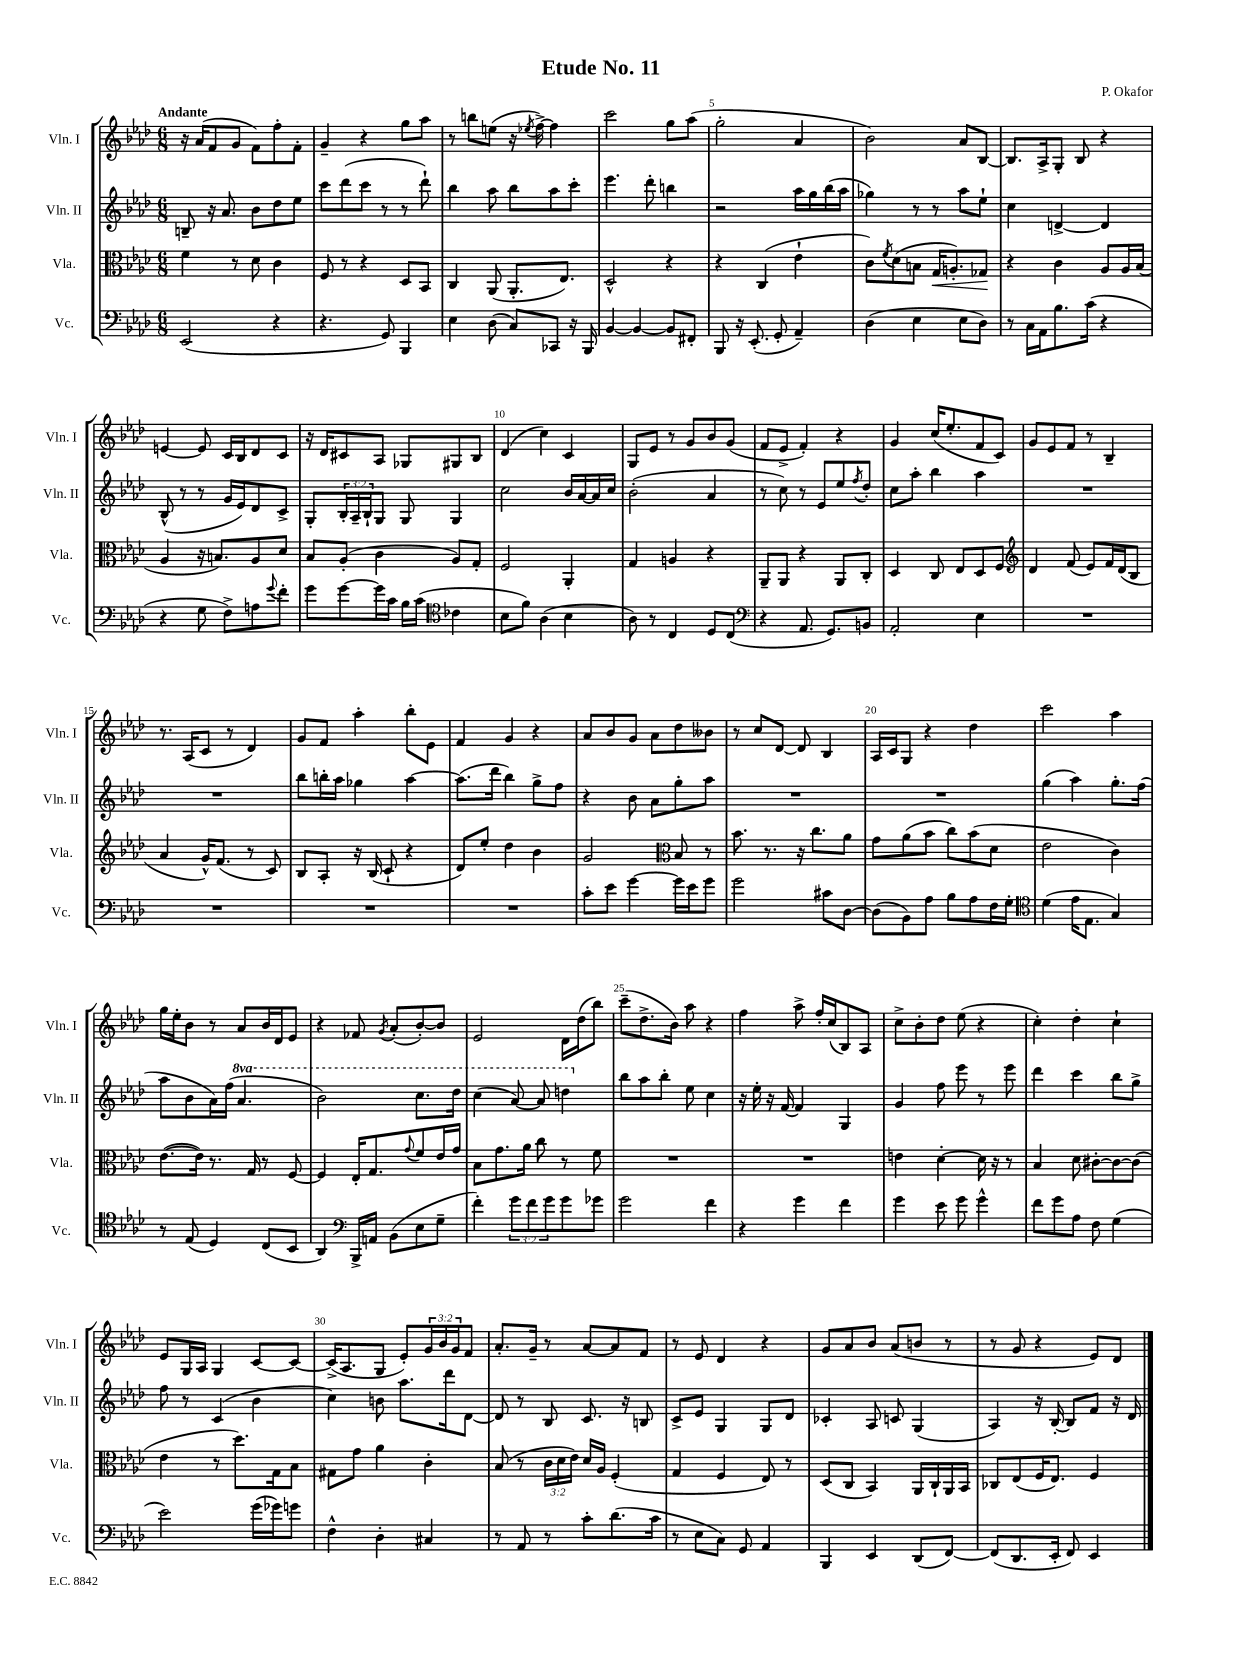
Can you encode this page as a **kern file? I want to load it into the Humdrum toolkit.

**kern	**kern	**dynam	**kern	**kern
*part4	*part3	*part3	*part2	*part1
*staff4	*staff3	*staff3	*staff2	*staff1
*I"Vc.	*I"Vla.	*	*I"Vln. II	*I"Vln. I
*I'Vc.	*I'Vla.	*	*I'Vln. II	*I'Vln. I
*clefF4	*clefC3	*	*clefG2	*clefG2
*k[b-e-a-d-]	*k[b-e-a-d-]	*	*k[b-e-a-d-]	*k[b-e-a-d-]
*M6/8	*M6/8	*	*M6/8	*M6/8
=1	=1	=1	=1	=1
!	!	!	!	!LO:TX:a:B:t=Andante
(2EE-/	4f\	.	8Bn~/	16r
.	.	.	.	(16a-/KL
.	.	.	16r	8f/
.	.	.	8.a-/	.
.	8r	.	.	8g/J
.	8d-\	.	8b-\L	8f\L)
4r	4c\	.	8dd-\	8ff'\
.	.	.	8ee-\J	8f'\J
=2	=2	=2	=2	=2
4.r	8F/	.	8ccc\L	4g~/
.	8r	.	(8ddd-\	.
.	4r	.	8ccc\J	4r
8GG/)	.	.	8r	.
4BBB-/	8D-/L	.	8r	8gg\L
.	8BB-/J	.	8ddd-`\)	8aa-\J
=3	=3	=3	=3	=3
4E-\	4C/	.	4bb-\	8r
.	.	.	.	8bbn\L
(8D-\	(8AA-/	.	8aa-\	(8een\J
8C/L)	8.AA-'/L	.	8bb-\L	16r
.	.	.	.	8qee-X/
.	.	.	.	[16ff^\)
8CC-X/J	.	.	8aa-\	4ff\]
.	8.E-/J)	.	.	.
16r	.	.	8ccc'\J	.
16BBB-/	.	.	.	.
=4	=4	=4	=4	=4
[4BB-/	2D-^^/	.	4.eee-\	2ccc\
4BB-/_	.	.	.	.
.	.	.	8ddd-'\	.
8BB-/L]	4r	.	4bbn\	8gg\L
8FF#X'/J	.	.	.	(8aa-\J
=5	=5	=5	=5	=5
8BBB-/	4r	.	2r	2gg'\
16r	.	.	.	.
(8.EE-'/	.	.	.	.
.	(4C/	.	.	.
8GG'/	.	.	.	.
4AA-~/)	4e-`\	.	16aa-\LL	4a-/
.	.	.	16gg\	.
.	.	.	(16bb-\	.
.	.	.	16aa-\JJ	.
=6	=6	=6	=6	=6
(4D-\	8c\L)	.	4gg-X\)	2b-\)
.	8qf/	.	.	.
.	(8d-\	.	.	.
4E-\	8Bn\J	.	8r	.
!	!	!LO:HP:b	!	!
.	16G/KL	<	8r	.
.	8.An'/)	.	.	.
8E-\L	.	.	8aa-\L	8a-/L
8D-\J)	8G-X/J	.	8ee-`\J	[8B-/J
.	.	[	.	.
=7	=7	=7	=7	=7
8r	4r	.	4cc\	8.B-/L]
16C\LL	.	.	.	.
16AA-\J	.	.	.	16A-^/k
8.B-\	4c\	.	[4dn^/	8G'/J
.	.	.	.	8B-/
(16c\Jk	.	.	.	.
4r	8A-/L	.	4d/]	4r
.	16A-/L	.	.	.
.	(16B-/JJ	.	.	.
!!LO:LB:g=z
=8	=8	=8	=8	=8
4r	4A-/	.	(8B-^^/	[4en/
.	.	.	8r	.
8G\	16r	.	8r	8e/]
.	8.Bn/L)	.	.	.
8F^\L)	.	.	16g/LL	16c/LL
.	.	.	16e-/J)	16B-/J
8An\	8A-/	.	8d-/	8d-/
8qqg/	.	.	.	.
8f'\J	8d-/J	.	8c^/J	8c/J
=9	=9	=9	=9	=9
8g\L	8B-/L	.	8G'/L	16r
.	.	.	.	16d-/KL
[8g\	(8A-'/J	.	24B-'/L	8c#X/
.	.	.	24A-~/	.
.	.	.	24B-`/J	.
16g\L]	4c\	.	8G/J	8A-/J
16c\JJ	.	.	.	.
16B-\LL	.	.	8G/	8G-X/L
(16c\JJ	.	.	.	.
*clefC4	*	*	*	*
4c-X\	8A-/L)	.	4G/	8G#X/
.	8G'/J	.	.	8B-/J
=10	=10	=10	=10	=10
8B-\L	2F/	.	2cc\	(4d-/
8f\J)	.	.	.	.
(4A-\	.	.	.	4cc\)
4B-\	4AA-'/	.	16b-/LL	4c/
.	.	.	[16a-/	.
.	.	.	16a-/]	.
.	.	.	16cc/JJ	.
=11	=11	=11	=11	=11
8A-\)	4G/	.	(2b-'\	8G/L
8r	.	.	.	8e-/J
4C/	4An/	.	.	8r
.	.	.	.	8g/L
8D-/L	4r	.	4a-/	8b-/
(8C/J	.	.	.	(8g/J
=12	=12	=12	=12	=12
*clefF4	*	*	*	*
4r	8AA-~/L	.	8r	8f/L
.	8AA-/J	.	8cc\)	8e-^/J
8.AA-/	4r	.	8r	4f'/)
.	.	.	8e-/L	.
8.GG/L)	.	.	.	.
.	8AA-/L	.	8ee-/	4r
.	.	.	8qff/	.
8BBn/J	8C'/J	.	8dd-'/J	.
=13	=13	=13	=13	=13
2AA-'/	4D-/	.	8cc\L	4g/
.	.	.	8aa-'\J	.
.	8C/	.	4bb-\	(16cc/KL
.	.	.	.	8.ee-'/
.	8E-/L	.	.	.
4E-\	8D-/	.	4aa-\	8f/
.	8F/J	.	.	8c/J)
=14	=14	=14	=14	=14
*	*clefG2	*	*	*
2.r	4d-/	.	2.r	8g/L
.	.	.	.	8e-/
.	(8f/	.	.	8f/J
.	8e-/L)	.	.	8r
.	16f/L	.	.	4B-~/
.	(16d-/J	.	.	.
.	8B-/J	.	.	.
!!LO:LB:g=z
=15	=15	=15	=15	=15
2.r	4a-/	.	2.r	8.r
.	.	.	.	(16A-/KL
.	16g^^/KL)	.	.	8c/J
.	(8.f/J	.	.	.
.	.	.	.	8r
.	8r	.	.	4d-/)
.	8c/)	.	.	.
=16	=16	=16	=16	=16
2.r	8B-/L	.	8bb-\L	8g/L
.	8A-'/J	.	16bbn'\L	8f/J
.	.	.	16aa-\JJ	.
.	16r	.	4gg-X\	4aa-'\
.	(16B-/	.	.	.
.	8c`/	.	.	.
.	4r	.	[4aa-\	8bb-'\L
.	.	.	.	8e-\J
=17	=17	=17	=17	=17
2.r	8d-/L)	.	(8.aa-\L]	4f/
.	8ee-'/J	.	.	.
.	.	.	16ddd-\Jk	.
.	4dd-\	.	4bb-\)	4g/
.	4b-\	.	8gg^\L	4r
.	.	.	8ff\J	.
=18	=18	=18	=18	=18
8c'\L	2g/	.	4r	8a-/L
8e-\J	.	.	.	8b-/
[4g\	.	.	8b-\	8g/J
.	.	.	8a-\L	8a-\L
*	*clefC3	*	*	*
16g\LL]	8B-/	.	8gg'\	8dd-\
16e-\J	.	.	.	.
8g\J	8r	.	8aa-\J	8b--X\J
=19	=19	=19	=19	=19
2g\	8.b-\	.	2.r	8r
.	.	.	.	8cc/L
.	8.r	.	.	.
.	.	.	.	[8d-/J
.	16r	.	.	8d-/]
.	8.cc\L	.	.	.
8c#X\L	.	.	.	4B-/
[8D-\J	8a-\J	.	.	.
=20	=20	=20	=20	=20
(8D-\L]	8g\L	.	2.r	16A-/LL
.	.	.	.	16c/J
8BB-\)	(8a-\	.	.	8G/J
8A-\J	8b-\J	.	.	4r
8B-\L	8cc\L)	.	.	.
8A-\	(8b-\	.	.	4dd-\
16F\L	8d-\J	.	.	.
16G'\JJ	.	.	.	.
=21	=21	=21	=21	=21
*clefC4	*	*	*	*
(4d-\	2e-\	.	(4gg\	2ccc\
16e-\KL	.	.	4aa-\)	.
8.E-\J	.	.	.	.
4G/)	4c\)	.	8.gg'\L	4aa-\
.	.	.	(16ff\Jk	.
!!LO:LB:g=z
=22	=22	=22	=22	=22
8r	([8.e-\L	.	8aa-\L	16gg\LL
.	.	.	.	16ee-'\J
(8E-/	.	.	8b-\	8b-\J
.	16e-\Jk])	.	.	.
4D-/)	8.r	.	16a-\L)	8r
.	.	.	(16ff\JJ	.
*	*	*	*8va	*
.	.	.	4.aa-/	8a-/L
.	16G/	.	.	.
(8C/L	8r	.	.	16b-/L
.	.	.	.	16d-/J
8BB-/J	[8F/	.	.	8e-/J
=23	=23	=23	=23	=23
4AA-/)	4F/]	.	2bb-\)	4r
*clefF4	*	*	*	*
16BBB-^/LL	16E-'/KL	.	.	8f-X/
16AAn/JJ	8.G/	.	.	.
.	.	.	.	8qg/
(8BB-\L	.	.	.	(8a-'/L
.	8qqg/	.	.	.
8E-\	8f/	.	8.ccc\L	[8b-'/)
8G~\J	16e-/L	.	.	8b-/J]
.	16g/JJ	.	16ddd-\Jk	.
=24	=24	=24	=24	=24
4f'\)	8B-\L	.	(4ccc\	2e-/
.	8.g\	.	.	.
12g\L	.	.	[8aa-/)	.
.	16a-\Jk	.	.	.
12f\	.	.	.	.
.	8cc\	.	8aa-/]	.
12g\	.	.	.	.
8g\	8r	.	4dddn\	16d-\LL
.	.	.	.	(16dd-\J
8g-X\J	8f\	.	.	8bb-\J)
=25	=25	=25	=25	=25
*	*	*	*X8va	*
2g\	2.r	.	8bb-\L	(8ccc~\L
.	.	.	8aa-\	8.dd-^\
.	.	.	8bb-'\J	.
.	.	.	.	16b-\Jk)
.	.	.	8ee-\	8aa-\
4f\	.	.	4cc\	4r
=26	=26	=26	=26	=26
4r	2.r	.	16r	4ff\
.	.	.	16ee-'\	.
.	.	.	16r	.
.	.	.	[16f/	.
4g\	.	.	4f/]	8aa-^\
.	.	.	.	16ff'/LL
.	.	.	.	(16cc/J
4f\	.	.	4G/	8B-/)
.	.	.	.	8A-/J
=27	=27	=27	=27	=27
4g\	4en\	.	4g/	8cc^\L
.	.	.	.	8b-'\
8e-\	[4d-'\	.	8ff\	8dd-\J
8g\	.	.	8eee-\	(8ee-\
4g^^\	16d-\]	.	8r	4r
.	16r	.	.	.
.	8r	.	8eee-\	.
=28	=28	=28	=28	=28
8f\L	4B-/	.	4ddd-\	4cc'\)
8g\	.	.	.	.
8A-\J	8d-\	.	4ccc\	4dd-'\
8F\	[8c#X'\L	.	.	.
(4G\	8c#\_	.	8bb-\L	4cc`\
.	(8c#\J]	.	8gg^\J	.
!!LO:LB:g=z
=29	=29	=29	=29	=29
2e-\)	4e-\	.	8ff\	8e-/L
.	.	.	8r	16G/L
.	.	.	.	16A-/JJ
.	8r	.	(4c/	4G/
.	8.dd-\L)	.	.	.
(16g\LL	.	.	4b-\	[8c/L
16g-X\J)	16G\k	.	.	.
8gn\J	8B-\J	.	.	8c/J_
=30	=30	=30	=30	=30
4F^^\	8G#X\L	.	4cc\)	(16c^/KL]
.	.	.	.	8.A-/
.	8g\J	.	.	.
4D-'\	4a-\	.	8bn\	8G/J
.	.	.	8.aa-\L	8e-'/L)
4C#X/	4c'\	.	.	24g/L
.	.	.	.	24b-/
.	.	.	16ddd-\k	.
.	.	.	.	24g/J
.	.	.	[8d-\J	8f/J
=31	=31	=31	=31	=31
8r	(8B-/	.	8d-/]	8.a-'/L
8AA-/	8r	.	8r	.
.	.	.	.	16g~/Jk
8r	24c\LL	.	8B-/	8r
.	24d-\	.	.	.
.	24e-\JJ)	.	.	.
8c'\L	16d-/LL	.	8.c/	[8a-/L
.	16A-/JJ	.	.	.
(8.d-\	(4F'/	.	.	8a-/]
.	.	.	16r	.
.	.	.	8Bn/	8f/J
16c\Jk	.	.	.	.
=32	=32	=32	=32	=32
8r	4G/	.	8c^/L	8r
8E-\L	.	.	8e-/J	8e-/
8C\J)	4F/	.	4G/	4d-/
8GG/	.	.	.	.
4AA-/	8E-/)	.	8G/L	4r
.	8r	.	8d-/J	.
=33	=33	=33	=33	=33
4BBB-/	(8D-/L	.	4c-X'/	8g/L
.	8C/J	.	.	8a-/
4EE-/	4BB-/)	.	8A-/	8b-/J
.	.	.	8cn/	(8a-/L
(8DD-/L	16AA-/LL	.	(4G/	8bn/J
.	16C`/	.	.	.
[8FF/J)	16AA-/	.	.	8r
.	16BB-/JJ	.	.	.
=34	=34	=34	=34	=34
(8FF/L]	8C-X/L	.	4A-/)	8r
8.DD-/	(8E-/	.	.	8g/
.	16F/K	.	16r	4r
16EE-'/Jk	8.E-/J)	.	[16B-'/	.
8FF/)	.	.	8B-/L]	.
4EE-/	4F/	.	8f/J	8e-/L)
.	.	.	16r	8d-/J
.	.	.	16d-/	.
==	==	==	==	==
*-	*-	*-	*-	*-
